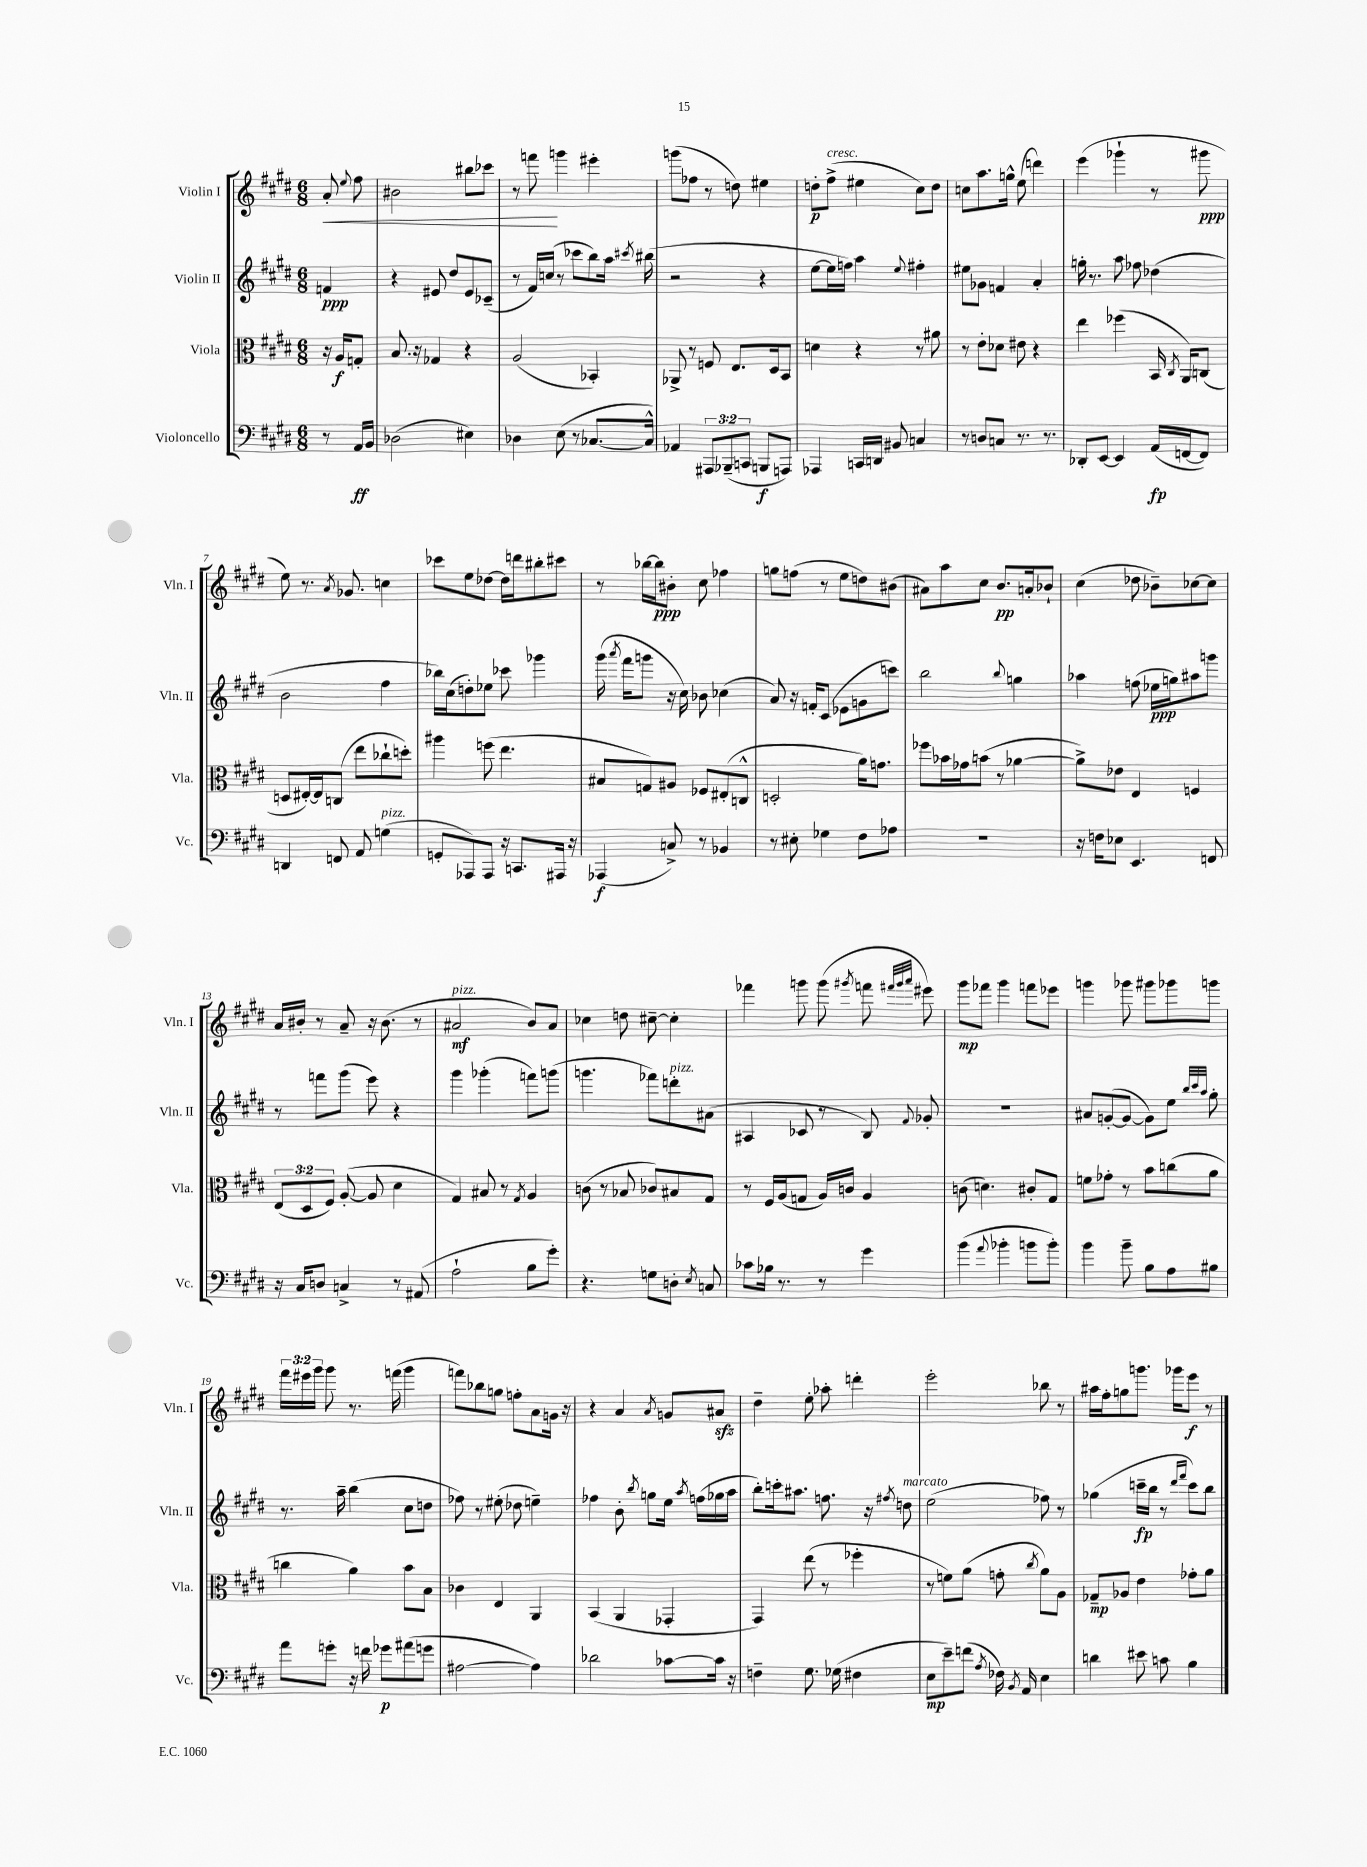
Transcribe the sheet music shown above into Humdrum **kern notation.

**kern	**dynam	**kern	**dynam	**kern	**dynam	**kern	**dynam
*part4	*part4	*part3	*part3	*part2	*part2	*part1	*part1
*staff4	*staff4	*staff3	*staff3	*staff2	*staff2	*staff1	*staff1
*I"Violoncello	*	*I"Viola	*	*I"Violin II	*	*I"Violin I	*
*I'Vc.	*	*I'Vla.	*	*I'Vln. II	*	*I'Vln. I	*
*clefF4	*	*clefC3	*	*clefG2	*	*clefG2	*
*k[f#c#g#d#]	*	*k[f#c#g#d#]	*	*k[f#c#g#d#]	*	*k[f#c#g#d#]	*
*M6/8	*	*M6/8	*	*M6/8	*	*M6/8	*
=	=	=	=	=	=	=	=
!	!	!	!	!	!	!	!LO:HP:b
8r	.	16r	.	4fn/	ppp	8a'/	<
.	.	16A/KL	f	.	.	.	.
.	.	.	.	.	.	8qqee/	.
16AA/LL	ff	8Gn'/J	.	.	.	8ff#\	.
16BB/JJ	.	.	.	.	.	.	.
=1	=1	=1	=1	=1	=1	=1	=1
(2D-X\	.	8.B/	.	4r	.	2b#X\	.
.	.	16r	.	.	.	.	.
.	.	4G-X/	.	8e#X/	.	.	.
.	.	.	.	8dd#/L	.	.	.
4E#X\)	.	4r	.	8e#/	.	8bb#X\L	.
.	.	.	.	(8c-X~/J	.	8ccc-X\J	.
=2	=2	=2	=2	=2	=2	=2	=2
4D-X\	.	(2A/	.	8r	.	8r	.
.	.	.	.	16f#/LL)	.	8fffn\	.
.	.	.	.	(16ccn/JJ	.	.	.
(8E\	.	.	.	8r	.	4gggn\	[
8r	.	.	.	8ccc-X\L	.	.	.
[8.C-X/L	.	4BB-X'/)	.	8bb\)	.	4eee#X'\	.
.	.	.	.	16aa\Jk	.	.	.
.	.	.	.	8qccc#X/	.	.	.
16C-^^/Jk])	.	.	.	(16bb#X\	.	.	.
=3	=3	=3	=3	=3	=3	=3	=3
4AA-X/	.	8AA-X^/	.	2r	.	(8gggn\L	.
.	.	8r	.	.	.	8ff-X\J	.
12AAA#X/L	.	8Fn/	.	.	.	8r	.
(12BBB-X~/	.	.	.	.	.	.	.
.	.	8.E/L	.	.	.	8ddn\)	.
12CCn/J	.	.	.	.	.	.	.
8BBBn/L	f	.	.	4r	.	4ee#X\	.
.	.	16D#/k	.	.	.	.	.
8AAAn/J)	.	8BB/J	.	.	.	.	.
=4	=4	=4	=4	=4	=4	=4	=4
4AAA-X/	.	4dn\	.	[8ee\L	.	8ddn'\L	p
!	!	!	!	!	!	!LO:TX:a:i:t=cresc.	!
.	.	.	.	16ee\L]	.	(8ff#^\J	.
.	.	.	.	16ffn\JJ)	.	.	.
16CCn/LL	.	4r	.	4aa\	.	4ee#X\	.
16DDn/JJ	.	.	.	.	.	.	.
8BB#X/	.	.	.	.	.	.	.
.	.	.	.	8qqee/	.	.	.
4Cn/	.	8r	.	4ff#X'\	.	8cc#\L)	.
.	.	8a#X\	.	.	.	8dd\J	.
=5	=5	=5	=5	=5	=5	=5	=5
8r	.	8r	.	8ee#X\L	.	8ccn\L	.
8Dn/L	.	8e'\L	.	8g-X\J	.	8.aa\	.
8Cn/J	.	8d-X\J	.	4fn/	.	.	.
.	.	.	.	.	.	16ggn^^\Jk	.
8.r	.	8e#X\	.	.	.	(8ee\	.
.	.	4r	.	4a'/	.	4dddn\)	.
8.r	.	.	.	.	.	.	.
=6	=6	=6	=6	=6	=6	=6	=6
8DD-X'/L	.	4ee\	.	16ggn'\	.	(4eee\	.
.	.	.	.	8.r	.	.	.
[8EE/J	.	.	.	.	.	.	.
4EE/]	.	(4ff-X\	.	8aa\	.	4ggg-X`\	.
.	.	.	.	8ff-X\	.	.	.
(16AA/LL	fp	16BB/	.	(4dd-X\	.	8r	.
.	.	8qC#/	.	.	.	.	.
[16FFn/J	.	16AA/KL)	.	.	.	.	.
8FF/J])	.	(8Cn/J	.	.	.	8ggg#X\	ppp
!!LO:LB:g=z
=7	=7	=7	=7	=7	=7	=7	=7
4DDn/	.	8Dn/L	.	2b\	.	8ee\)	.
.	.	[16E#X'/L)	.	.	.	8.r	.
.	.	16E#/J]	.	.	.	.	.
8FFn/	.	(8Cn/J	.	.	.	.	.
.	.	.	.	.	.	8qa/	.
.	.	.	.	.	.	8.g-X/	.
8AA/	.	8ee\L	.	.	.	.	.
!LO:TX:a:i:t=pizz.	!	!	!	!	!	!	!
(4Gn\	.	8cc-X`\	.	4ff#\	.	4ccn\	.
.	.	8ddn'\J)	.	.	.	.	.
=8	=8	=8	=8	=8	=8	=8	=8
8GGn'/L	.	4aa#X\	.	16bb-X\LL)	.	8ccc-X\L	.
.	.	.	.	(16cc#\J	.	.	.
8AAA-X/)	.	.	.	8ddn'\)	.	8ee\	.
8AAA-/J	.	(8ffn\	.	8ee-X\J	.	[8dd-X\J	.
16r	.	4.ee\	.	8ccc-X\	.	16dd-\LL]	.
8.CCn/L	.	.	.	.	.	16dddn\J	.
.	.	.	.	4ggg-X\	.	8bb#X'\	.
16AAA#X/Jk	.	.	.	.	.	8ccc#X\J	.
16r	.	.	.	.	.	.	.
=9	=9	=9	=9	=9	=9	=9	=9
(4AAA-X/	f	8B#X/L	.	(16ggg#\	.	8r	.
.	.	.	.	8qaaa/	.	.	.
.	.	.	.	16fff#\KL	.	.	.
.	.	8Gn/)	.	8gggn\J	.	[16bb-X\LL	.
.	.	.	.	.	.	16bb-\J]	ppp
8Cn^/)	.	8A#X/J	.	16r	.	8b#X'\J	.
.	.	.	.	16cc#\)	.	.	.
8r	.	8F-X/L	.	8b-X\	.	8cc#\	.
4BB-X/	.	(8E#X'/	.	(4cc-X\	.	4ff-X\	.
.	.	8Cn^^/J	.	.	.	.	.
=10	=10	=10	=10	=10	=10	=10	=10
8r	.	2Dn'/	.	8a/)	.	8ggn\L	.
8E#X'\	.	.	.	16r	.	(8ffn\J	.
.	.	.	.	16fn'/KL	.	.	.
4G-X\	.	.	.	(8c#/J	.	8r	.
.	.	.	.	8e-X\L	.	8ee\L	.
8F#\L	.	16a\KL)	.	8gn\	.	8ddn\)	.
.	.	8.gn\J	.	.	.	.	.
8A-X\J	.	.	.	8cccn\J)	.	(8b#X\J	.
=11	=11	=11	=11	=11	=11	=11	=11
2.r	.	8ff-X\L	.	2bb\	.	8a#X\L)	.
.	.	16b-X\L	.	.	.	8aa\	.
.	.	16g-X\J	.	.	.	.	.
.	.	(8bn\J	.	.	.	8cc#\J	.
.	.	8r	.	.	.	8.b/L	pp
.	.	.	.	8qqbb/	.	.	.
.	.	[4a-X\	.	4ggn\	.	.	.
.	.	.	.	.	.	16an'/k	.
.	.	.	.	.	.	8b-X`/J	.
=12	=12	=12	=12	=12	=12	=12	=12
16r	.	8a-^\L])	.	4aa-X\	.	(4cc#\	.
16Fn\KL	.	.	.	.	.	.	.
8E-X\J	.	8e-X\J	.	.	.	.	.
4.EE/	.	4E/	.	(8ffn\	.	8dd-X\	.
.	.	.	.	16ee-X\LL	ppp	8b-X~\L)	.
.	.	.	.	16ggn\J)	.	.	.
.	.	4Fn/	.	8aa#X\	.	[8cc-X\	.
8FFn/	.	.	.	8gggn\J	.	8cc-\J]	.
!!LO:LB:g=z
=13	=13	=13	=13	=13	=13	=13	=13
16r	.	(12E/L	.	8r	.	16a/LL	.
16C#/KL	.	.	.	.	.	16b#X'/JJ	.
.	.	12D#/	.	.	.	.	.
8Dn/J	.	.	.	8fffn\L	.	8r	.
.	.	12F#/J)	.	.	.	.	.
4Cn^/	.	([8A'/	.	(8ggg#\J	.	8a~/	.
.	.	8A/]	.	8eee\)	.	16r	.
.	.	.	.	.	.	(8.b#\	.
8r	.	4d#\	.	4r	.	.	.
(8AA#X/	.	.	.	.	.	8r	.
=14	=14	=14	=14	=14	=14	=14	=14
!	!	!	!	!	!	!LO:TX:a:i:t=pizz.	!
2A`\	.	4G#/)	.	4ggg#\	.	2a#X/	mf
.	.	8B#X/	.	(4ggg-X'\	.	.	.
.	.	8r	.	.	.	.	.
.	.	8qG#/	.	.	.	.	.
8B\L	.	4A/	.	8fffn\L)	.	8b/L)	.
8g#'\J)	.	.	.	(8gggn\J	.	8a#/J	.
=15	=15	=15	=15	=15	=15	=15	=15
4.r	.	(8cn\	.	4.gggn\	.	4cc-X\	.
.	.	8r	.	.	.	.	.
.	.	8B-X/	.	.	.	8ddn\	.
8Gn\L	.	8c-X/L)	.	8fff-X\L)	.	[8cc#X~\	.
!	!	!	!	!LO:TX:a:i:t=pizz.	!	!	!
8Dn'\J	.	8B#X/	.	8dddn'\	.	4cc#'\]	.
8qE/	.	.	.	.	.	.	.
8Cn/	.	8G#/J	.	(8a#X\J	.	.	.
=16	=16	=16	=16	=16	=16	=16	=16
8c-X\L	.	8r	.	4A#X/	.	4fff-X\	.
16B-X\Jk	.	16F#/LL	.	.	.	.	.
8.r	.	(16A/J	.	.	.	.	.
.	.	8Gn/J	.	8c-X/	.	8gggn\	.
8r	.	16A/LL)	.	8r	.	(8ggg\	.
.	.	16cn/JJ	.	.	.	.	.
.	.	.	.	.	.	8qggg#X/	.
4g#\	.	4A/	.	8B/)	.	8fffn\	.
.	.	.	.	.	.	32qqfff#X/LLL	.
.	.	.	.	.	.	32qqggg#/	.
.	.	.	.	8qqf#/	.	32qqaaa/JJJ	.
.	.	.	.	8g-X'/	.	8eee#X\)	.
=17	=17	=17	=17	=17	=17	=17	=17
(4b\	.	(8cn\	.	2.r	.	8ggg#\L	mp
.	.	4.dn\)	.	.	.	8fff-X\J	.
8qqa/	.	.	.	.	.	.	.
4b-X'\	.	.	.	.	.	4ggg#\	.
8bn\L	.	8c#X'/L	.	.	.	8fffn\L	.
8b'\J)	.	8G#/J	.	.	.	8eee-X\J	.
=18	=18	=18	=18	=18	=18	=18	=18
4b\	.	8fn\L	.	8a#X/L	.	4gggn\	.
.	.	8g-X'\J	.	([8gn'/	.	.	.
8b~\	.	8r	.	8g/J_	.	8ggg-X\	.
8B\L	.	8b\L	.	8g\L])	.	8ggg#X\L	.
8A\	.	(8ccn\	.	8ee\J	.	8ggg-X\	.
.	.	.	.	32qqbb/LLL	.	.	.
.	.	.	.	32qqccc#/	.	.	.
.	.	.	.	32qqaa/JJJ	.	.	.
8B#X\J	.	8a\J	.	8gg#'\	.	8gggn\J	.
!!LO:LB:g=z
=19	=19	=19	=19	=19	=19	=19	=19
8a\L	.	4ccn\	.	8.r	.	24fff#\LL	.
.	.	.	.	.	.	24eee#X\	.
.	.	.	.	.	.	24ggg#\JJ	.
8gn'\J	.	.	.	.	.	8ggg#\	.
.	.	.	.	16aa~\	.	.	.
16r	.	4a\)	.	(4bb\	.	8.r	.
16fn\	.	.	.	.	.	.	.
8g-X\L	p	.	.	.	.	.	.
.	.	.	.	.	.	(16fffn\	.
(8a#X\	.	8b\L	.	8cc#\L	.	4ggg#\	.
8gn\J	.	8B\J	.	8ddn\J	.	.	.
=20	=20	=20	=20	=20	=20	=20	=20
[2A#X\	.	4c-X\	.	8ff-X\)	.	8fffn\L)	.
.	.	.	.	8r	.	8bb-X\	.
.	.	4E/	.	(8ee#X'\	.	8ggn\J	.
.	.	.	.	8dd-X\	.	8ffn'\L	.
4A#\])	.	4AA/	.	4een~\)	.	8a\	.
.	.	.	.	.	.	16gn\Jk	.
.	.	.	.	.	.	16r	.
=21	=21	=21	=21	=21	=21	=21	=21
2d-X\	.	(4BB/	.	4ff-X\	.	4r	.
.	.	4AA/	.	8b'\	.	4a/	.
.	.	.	.	8qbb/	.	.	.
.	.	.	.	8ggn\L	.	.	.
.	.	.	.	.	.	8qa/	.
[8c-X\L	.	4GG-X'/	.	16ee\Jk	.	8gn/L	.
.	.	.	.	8qaa/	.	.	.
.	.	.	.	(16ffn\LL	.	.	.
16c-\Jk]	.	.	.	16gg-X\	.	8a#Xzz/J	.
16r	.	.	.	16aa\JJ	.	.	.
=22	=22	=22	=22	=22	=22	=22	=22
4Fn~\	.	4GG#/)	.	8bb'\L)	.	4dd#~\	.
.	.	.	.	16cccn'\k	.	.	.
.	.	.	.	8.aa#X\J	.	.	.
8.G#\	.	(8ee\	.	.	.	8ee'\	.
.	.	8r	.	8.ffn\	.	8aa-X'\	.
(16G-X\	.	.	.	.	.	.	.
4F#X\	.	4ff-X'\	.	.	.	4dddn'\	.
.	.	.	.	16r	.	.	.
.	.	.	.	8qff#X/	.	.	.
!	!	!	!	!LO:TX:a:i:t=marcato	!	!	!
.	.	.	.	8ddn\	.	.	.
=23	=23	=23	=23	=23	=23	=23	=23
8E\L	mp	8r	.	(2ee\	.	2eee'\	.
8e~\)	.	8fn\L)	.	.	.	.	.
(8fn\J	.	(8a\J	.	.	.	.	.
8qA/	.	.	.	.	.	.	.
16F-X\)	.	8gn'\	.	.	.	.	.
8qBB/	.	.	.	.	.	.	.
16AA/	.	.	.	.	.	.	.
.	.	8qcc#/	.	.	.	.	.
4E\	.	8a\L)	.	8ff-X\)	.	8bb-X\	.
.	.	8A\J	.	8r	.	8r	.
=24	=24	=24	=24	=24	=24	=24	=24
4dn\	.	8G-X~/L	mp	(4gg-X\	.	16aa#X\LL	.
.	.	.	.	.	.	16ff#'\J	.
.	.	8A-X/J	.	.	.	8ggn\	.
8e#X\	.	4e\	.	16cccn~\LL	fp	8.gggn\J	.
.	.	.	.	16bb\JJ	.	.	.
8cn\	.	.	.	8r	.	.	.
.	.	.	.	.	.	16ggg-X\KL	.
.	.	.	.	16qqddd#/LL	.	.	.
.	.	.	.	16qqfff#/JJ	.	.	.
4B\	.	8g-X'\L	.	8ccc\L)	.	8eee\J	f
.	.	8a\J	.	8bb\J	.	8r	.
==	==	==	==	==	==	==	==
*-	*-	*-	*-	*-	*-	*-	*-
